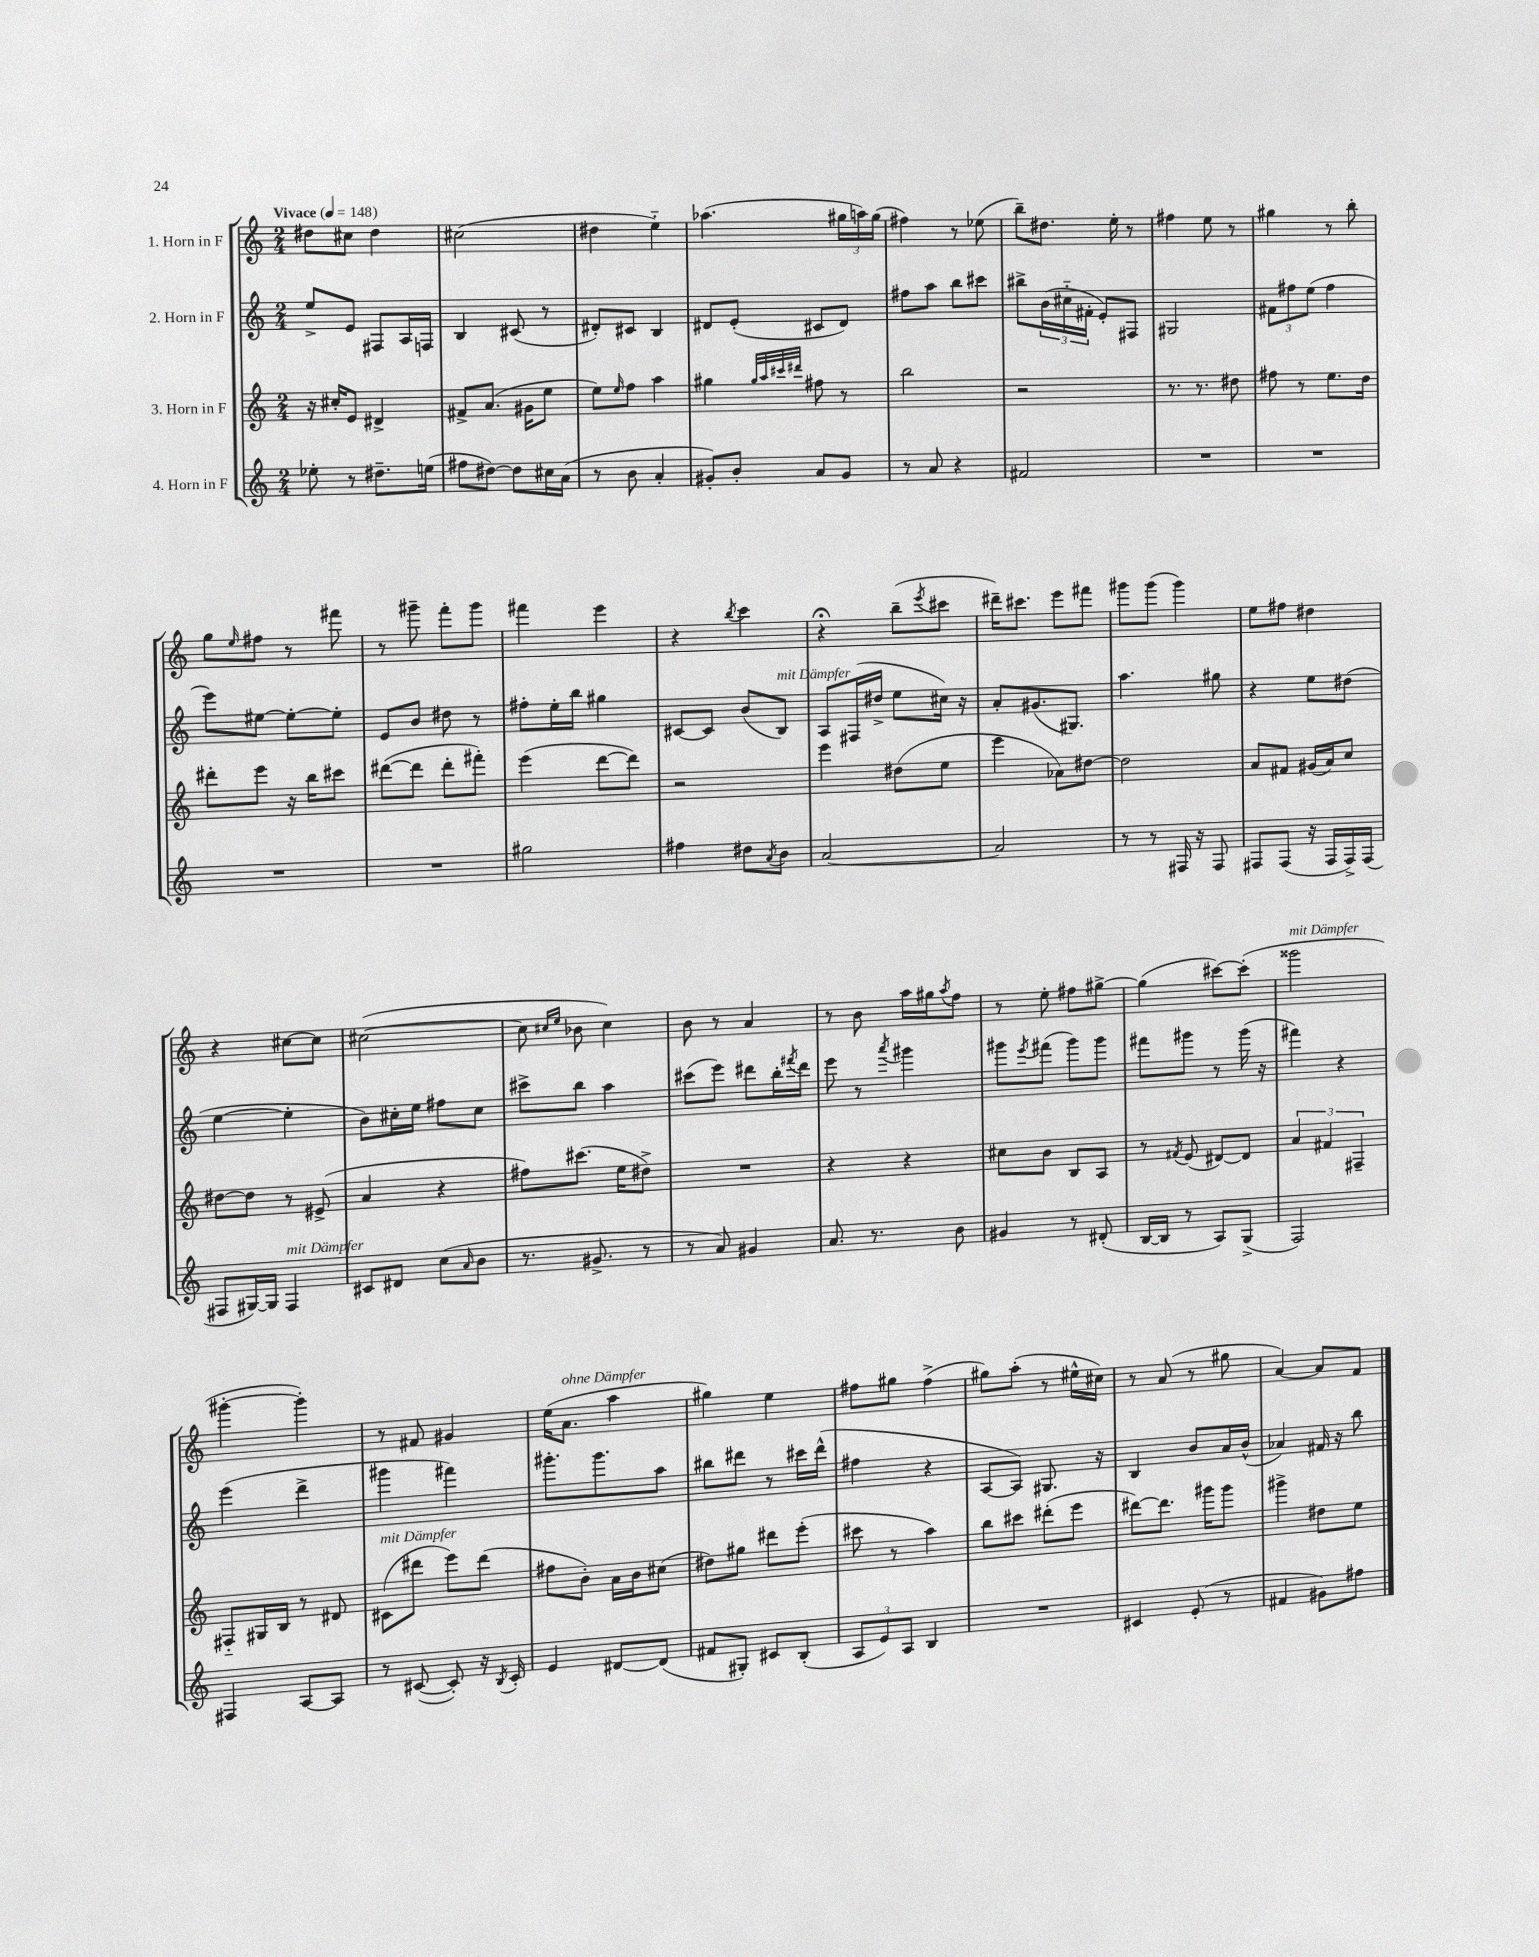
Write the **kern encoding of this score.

**kern	**kern	**kern	**kern
*part4	*part3	*part2	*part1
*staff4	*staff3	*staff2	*staff1
*I"4. Horn in F	*I"3. Horn in F	*I"2. Horn in F	*I"1. Horn in F
*clefG2	*clefG2	*clefG2	*clefG2
*k[]	*k[]	*k[]	*k[]
*M2/4	*M2/4	*M2/4	*M2/4
*MM148	*MM148	*MM148	*MM148
=1	=1	=1	=1
!	!	!	!LO:TX:a:B:t=Vivace
8ee-X'\	16r	8ee^/L	8dd#X\L
.	16cc#X'/KL	.	.
8r	8e/J	8e/J	8cc#X\J
8.dd#X~\L	4d#X^/	8F#X/L	4dd#\
.	.	16A/L	.
(16een\Jk	.	16Fn/JJ	.
=2	=2	=2	=2
8ff#X\L	8f#X^/L	4B/	(2cc#X\
[8dd#X\J)	(8.a/J	.	.
8dd#\L]	.	(8c#X/	.
.	16g#X\KL	.	.
16cc#X\L	8ee\J	8r	.
(16a\JJ	.	.	.
=3	=3	=3	=3
8r	8ee\L)	8d#X'/L)	4dd#X\
.	16qqee/	.	.
8b\	8ff\J	8c#X/J	.
4a'/	4aa\	4B/	4ee\)
=4	=4	=4	=4
8g#X'/L)	4gg#X\	8d#X/L	(4.aa-X\
8b'/J	.	(8e'/J	.
.	32qqgg#/LLL	.	.
.	32qqaa/	.	.
.	32qqccc#X/	.	.
.	32qqddd#X/JJJ	.	.
8a/L	8ff#X\	8c#X/L	.
8g#/J	8r	8d#/J)	24gg#X\LL
.	.	.	24aan\)
.	.	.	(24gg#\JJ
=5	=5	=5	=5
8r	2bb\	8ff#X\L	4ff#X\)
8a/	.	8aa\J	.
4r	.	8bb\L	8r
.	.	8ccc#X\J	(8ee-X\
=6	=6	=6	=6
2f#X/	2r	8bb#X^\L	8bb~\L)
.	.	(24b\L	8.dd#X\J
.	.	24cc#X\	.
.	.	24f#X'\JJ	.
.	.	8e'/L)	.
.	.	.	16ee'\
.	.	8F#X/J	8r
=7	=7	=7	=7
2r	8.r	2G#X/	4ff#X\
.	8.r	.	.
.	.	.	8ee\
.	8dd#X\	.	8r
=8	=8	=8	=8
2r	8ff#X\	12f#X\L	4gg#X\
.	.	12ff#X\	.
.	8r	.	.
.	.	(12ee\J	.
.	8.ee\L	4ff#\	8r
.	.	.	8bb'\
.	16dd\Jk	.	.
!!LO:LB:g=z
=9	=9	=9	=9
2r	8ddd#X'\L	8eee\L)	8gg\L
.	.	.	16qqee/
.	8eee\J	[8ee#X\J	8ff#X\J
.	16r	8ee#'\L_	8r
.	16bb\KL	.	.
.	8ccc#X\J	8ee#'\J]	8fff#X\
=10	=10	=10	=10
2r	([8ddd#X\L	8e/L	8r
.	8ddd#\J]	8b/J	8ggg#X~\
.	8ddd#'\L	8dd#X\	8fff'\L
.	8fff#X'\J)	8r	8ggg#\J
=11	=11	=11	=11
2gg#X\	(4eee\	8ff#X'\L	4fff#X\
.	.	16ee'\L	.
.	.	16bb\JJ	.
.	[8ddd\L	4gg#X\	4eee\
.	8ddd\J])	.	.
=12	=12	=12	=12
4ff#X\	2r	[8c#X/L	4r
.	.	8c#/J]	.
.	.	.	8qbb/
8dd#X\L	.	(8b/L	4ccc\
8qa/	.	.	.
!	!	!LO:TX:a:i:t=mit Dämpfer	!
8b\J	.	8B/J)	.
=13	=13	=13	=13
[2a/	4eee\	8A/L	4r;<
.	.	(16F#X/L	.
.	.	16dd#X^/JJ	.
.	(8dd#X\L	8ee\L	(8bb~\L
.	.	.	8qeee/
.	8ee\J	16cc#X\Jk)	8ccc#X\J
.	.	16r	.
=14	=14	=14	=14
2a/]	4eee\	8a'/L	16ddd#X~\KL)
.	.	.	8.ccc#X\J
.	.	(8.g#X/	.
.	8a-X\L)	.	8eee\L
.	.	8.G#X/J)	.
.	[8dd#X\J	.	8fff#X\J
=15	=15	=15	=15
8r	2dd#\]	4.aa\	8ggg#X\L
8r	.	.	(8ggg#\J
16F#X/	.	.	4ggg#\)
16r	.	.	.
8F#/	.	8gg#X\	.
=16	=16	=16	=16
8F#X/L	8a/L	4r	8ee\L
(8F#/J	8f#X/J	.	8ff#X\J
16r	(16g#X/LL	8ee\L	4dd#X\
16F#/LL	16a/J)	.	.
16F#^/)	8cc/J	(8dd#X\J	.
(16F#/JJ	.	.	.
!!LO:LB:g=z
=17	=17	=17	=17
8F#X/L	[8dd#X\L	[4ee\	4r
[16G#X/L)	8dd#\J]	.	.
16G#/JJ]	.	.	.
!LO:TX:a:i:t=mit Dämpfer	!	!	!
4F#/	8r	4ee'\]	[8cc#X\L
.	(8e#X^/	.	8cc#\J]
=18	=18	=18	=18
8c#X/L	4a/	8b\L)	([2cc#X\
8d#X/J	.	16cc#X'\L	.
.	.	16ee\JJ	.
(8cc\L	4r	8ff#X\L	.
16qqa/	.	.	.
8b\J	.	8cc#\J	.
=19	=19	=19	=19
8.r	8ff#X\L)	8ccc#X^\L	8cc#\]
.	.	.	16qqcc#X/LL
.	.	.	16qqee/JJ
.	(8.ccc#X\J	8bb\J	8b-X\
8.g#X^/	.	.	.
.	.	4aa\	4cc#\)
.	16ee\KL	.	.
8r	8dd#X^\J)	.	.
=20	=20	=20	=20
8r	2r	(8ccc#X\L	8b\
8a/)	.	8eee\J)	8r
4g#X/	.	8ddd#X\L	4a/
.	.	16bb'\L	.
.	.	8qfff#X/	.
.	.	16ddd#\JJ	.
=21	=21	=21	=21
8.a/	4r	8eee\	8r
.	.	8r	8b\
8.r	.	.	.
.	.	8qaaa/	.
.	4r	4ggg#X\	16aa\LL
.	.	.	16gg#X\J
.	.	.	8qaa/
8b\	.	.	8ff\J
=22	=22	=22	=22
4g#X/	8cc#X\L	8ggg#X\L	8r
.	.	8qeee/	.
.	8b\J	(8fff#X\J	8ee'\
8r	8B/L	8ggg#\L)	8ff#X\L
(8d#X'/	8A/J	8ggg#\J	[8gg#X^\J
=23	=23	=23	=23
[16B/LL	8r	8fff#X\L	(4gg#\]
16B/JJ]	.	.	.
.	8qf#X/	.	.
8r	(8e/	8ggg#X\J	.
8A/L)	[8d#X/L)	8r	[8ccc#X\L)
(8G^/J	8d#/J]	(16ggg#\	(8ccc#'\J]
.	.	16r	.
=24	=24	=24	=24
!	!	!	!LO:TX:a:i:t=mit Dämpfer
2F/)	6a/	4fff#X\)	2ggg##X\
.	6f#X/	.	.
.	.	4r	.
.	6F#X~/	.	.
!!LO:LB:g=z
=25	=25	=25	=25
4F#X/	8F#X/L	(4eee\	[4ggg#X'\
.	16G#X/L	.	.
.	16B/JJ	.	.
[8A/L	8r	4ddd^\	4ggg#'\])
8A/J]	8d#X/	.	.
=26	=26	=26	=26
!	!LO:TX:a:i:t=mit Dämpfer	!	!
8r	(8c#X\L	4ggg#X\	8r
([8c#X/	8ddd#X\J	.	8f#X/
8c#'/])	8eee\L)	4fff#X\)	4g#X/
16r	(8ddd#\J	.	.
8qB/	.	.	.
16c#'/	.	.	.
=27	=27	=27	=27
4e/	8ff#X\L	8.ggg#X'\L	(16ee\KL
!	!	!	!LO:TX:a:i:t=ohne Dämpfer
.	.	.	8.a\J
.	8b'\J)	.	.
.	.	8.ggg#\	.
[8d#X/L	16a\LL	.	4aa\
.	16b\J	.	.
(8d#/J]	(8cc#X\J	8aa\J	.
=28	=28	=28	=28
8f#X/L	8dd#X\L)	8bb#X\L	4gg#X\)
8G#X'/J)	8gg#X\J	8ddd#X\J	.
8c#X/L	8ddd#X\L	8r	4ee\
(8B'/J	(8eee'\J	16ccc#X\LL	.
.	.	(16ddd#^^\JJ	.
=29	=29	=29	=29
12A/L	8ccc#X\	4ff#X\	8ff#X\L
12e/)	.	.	.
.	8r	.	8gg#X\J
12A/J	.	.	.
4B/	4aa\)	4r	(4ff#^\
=30	=30	=30	=30
2r	8bb\L	[8A/L	8gg#X\L)
.	8ccc#X\J	8A/J])	(8aa'\J
.	(8ddd#X'\L	8.G#X/	8r
.	8eee\J	.	16ee#X^^\LL
.	.	16r	16cc#X\JJ)
=31	=31	=31	=31
4c#X/	[8ddd#X\L)	4B/	8r
.	8.ddd#\J]	.	(8a/
(8e'/	.	8b/L	8r
.	16ggg#X\KL	.	.
8r	8ggg#\J	16a/L	8gg#X\
.	.	(16b^^/JJ	.
=32	=32	=32	=32
4f#X/	4ggg#X^\	4a-X/)	[4a/)
8g#X\L)	8dd#X\L	16f#X/	8a/L]
.	.	16r	.
8ff#X\J	8ee\J	8bb\	8f/J
==	==	==	==
*-	*-	*-	*-
